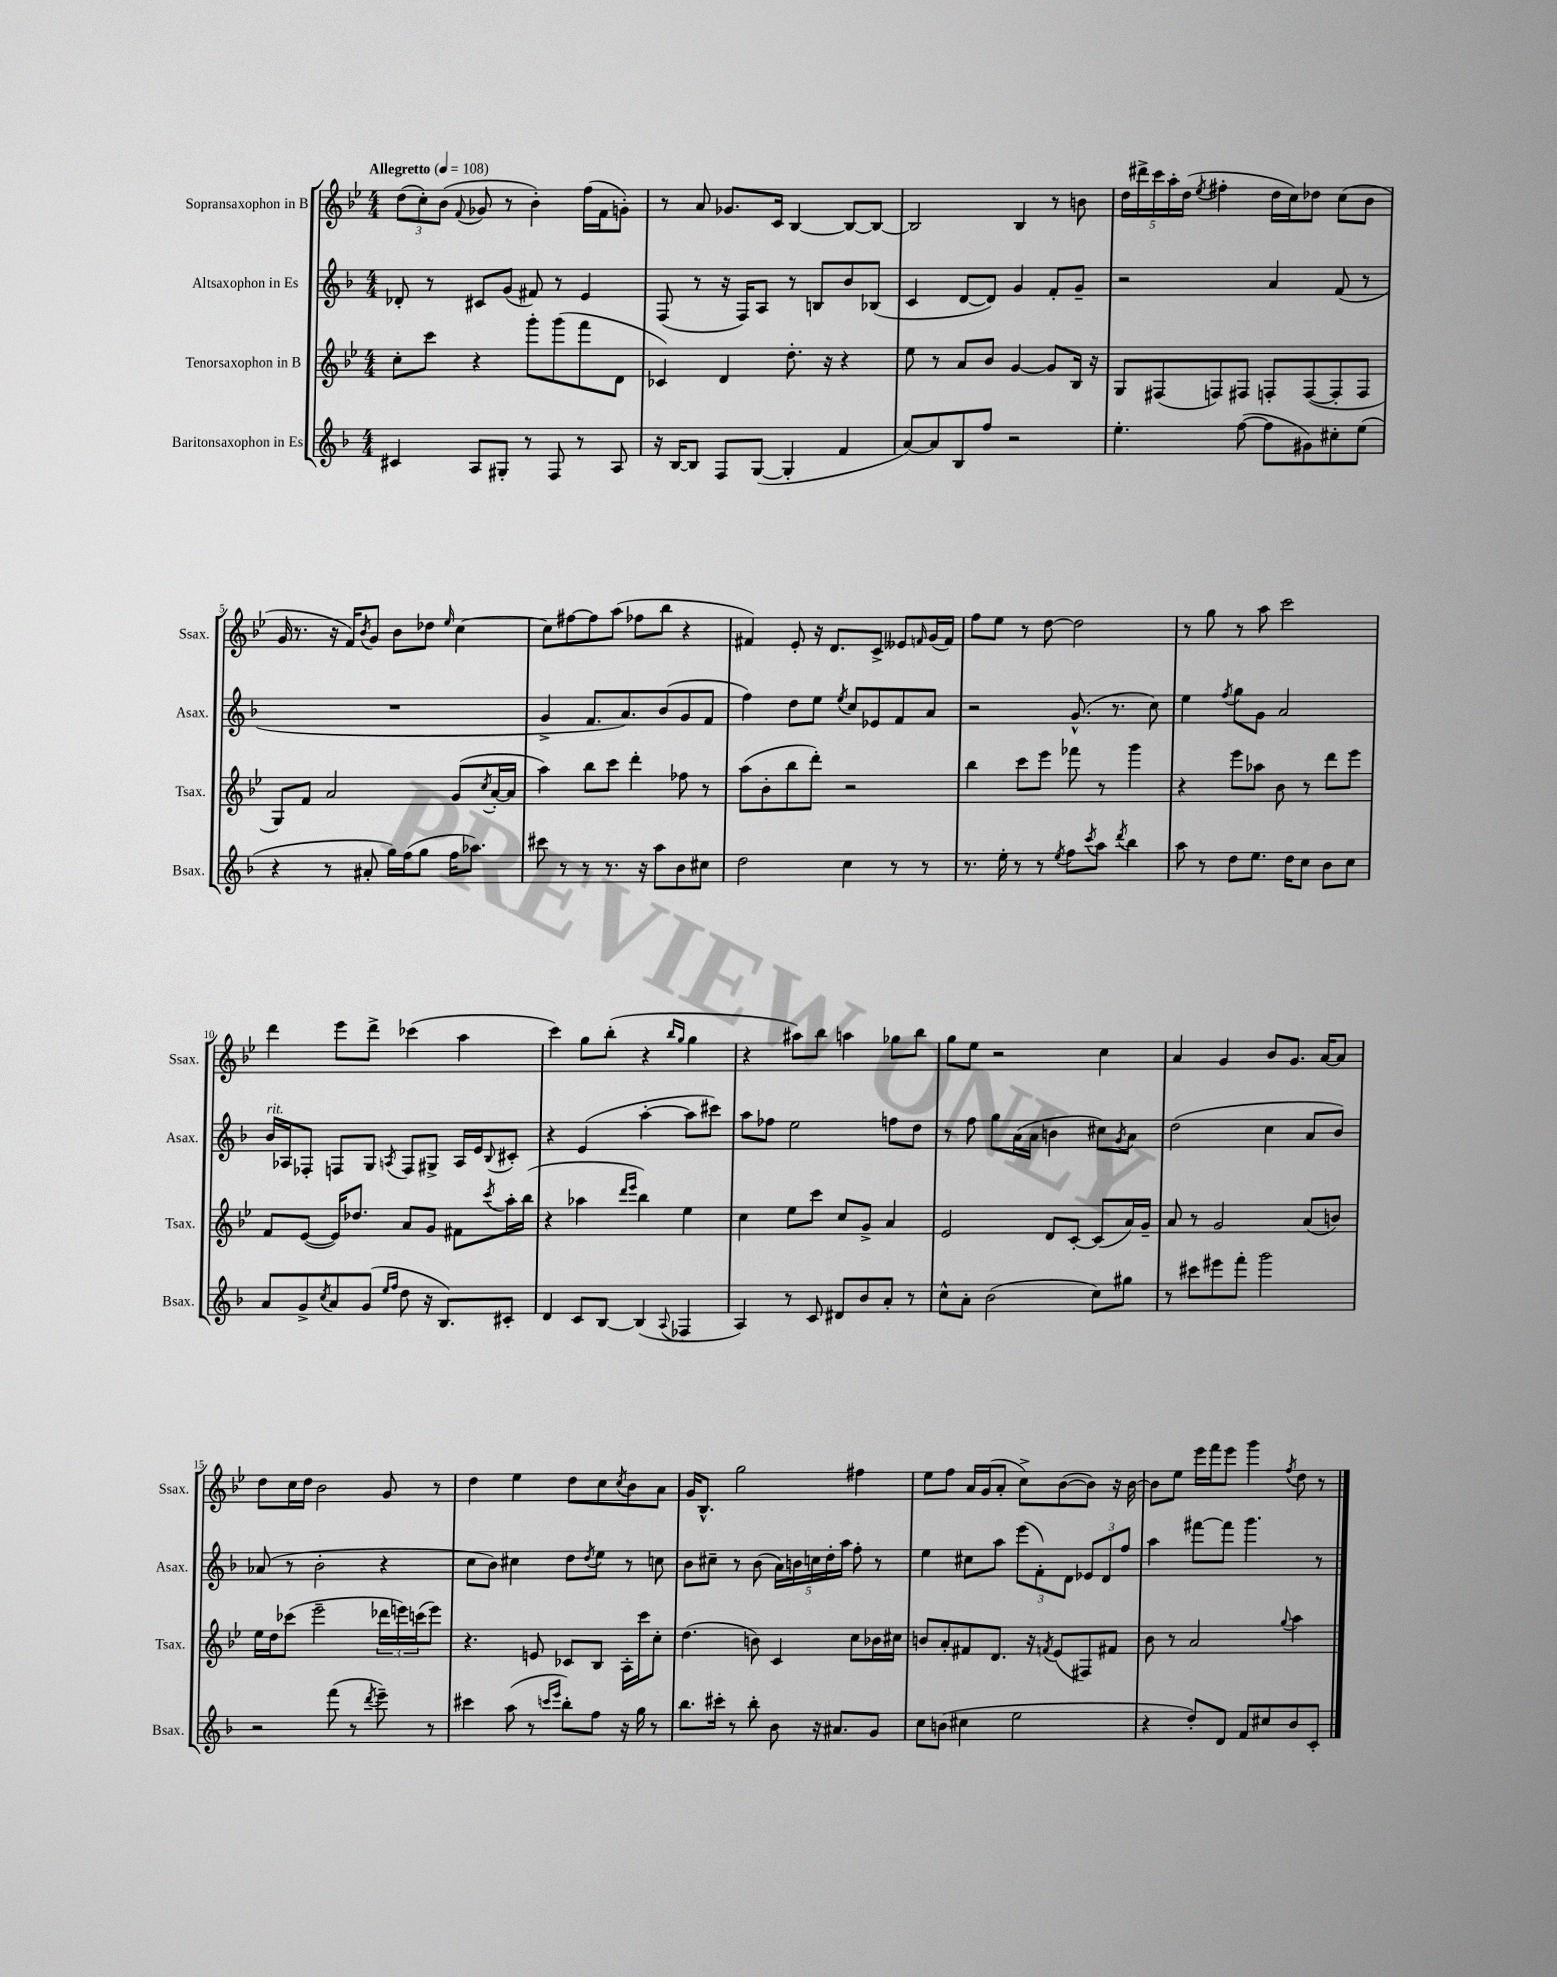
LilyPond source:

<<
\new StaffGroup <<
\new Staff = "s0" \with { instrumentName = "Sopransaxophon in B" shortInstrumentName = "Ssax." } {
    \clef treble \key bes \major \numericTimeSignature \time 4/4 \tempo "Allegretto" 4 = 108
    \tuplet 3/2 { d''8( c''8-.) bes'8( } \appoggiatura { f'8 } ges'8 r8 bes'4-.) f''16( f'16 g'8-.) |
    r8 a'8 ges'8. c'16 bes4~ bes8~ bes8~ |
    bes2 bes4 r8 b'8 |
    \tuplet 5/4 { d''16 dis'''16-> c'''16 a''16-. d''16( } \acciaccatura { ees''8 } fis''4-. d''16 c''16) des''8 c''8( bes'8 |
    g'16 r8. r16 f'16) \acciaccatura { bes'8 } g'8 bes'8 des''8 \grace { ees''16 } c''4~ |
    c''8 fis''8~ fis''8 a''8( fes''8 bes''8 r4 |
    fis'4) ees'8-. r16 d'8. c'8-> eeses'8 \grace { f'16 } g'16( f'16) |
    f''8 ees''8 r8 d''8~ d''2 |
    r8 g''8 r8 a''8 c'''2 |
    d'''4 ees'''8 d'''8-> ces'''4( a''4 |
    c'''4) g''8 bes''8-.( r4 \grace { bes''16 g''16 } g''4 |
    r4 ais''8) bes''8 a''4 ges''8 bes''8 |
    g''8 ees''8 r2 c''4 |
    a'4 g'4 bes'8 g'8. a'16~ a'8 |
    d''8 c''16 d''16 bes'2 g'8 r8 |
    d''4 ees''4 d''8 c''8 \acciaccatura { c''8 } bes'8 a'8 |
    g'16 bes8.-^ g''2 fis''4 |
    ees''8 f''8 a'16 g'16( a'8-. c''8->) bes'8~( bes'8) r16 bes'16~ |
    bes'8 ees''8 ees'''16 f'''16 ees'''8 g'''4 \acciaccatura { f''8 } d''8 r8 \bar "|." |
}
\new Staff = "s1" \with { instrumentName = "Altsaxophon in Es" shortInstrumentName = "Asax." } {
    \clef treble \key f \major \numericTimeSignature \time 4/4
    des'8-. r8 cis'8 g'8( fis'8) r8 e'4 |
    f8( r8 r16 f16) a8 r8 b8 bes'8 bes8( |
    c'4 d'8~ d'8) g'4 f'8-. g'8-- |
    r2 a'4 f'8( r8 |
    R1 |
    g'4-> f'8. a'8.) bes'8( g'8 f'8 |
    f''4) d''8 e''8 \acciaccatura { e''8 } c''8 ees'8 f'8 a'8 |
    r2 g'8.-^( r8. c''8) |
    e''4 \acciaccatura { f''8 } g''8 g'8 a'2 |
    bes'16^\markup { \italic "rit." } aes16 fes8-. f8 g8 \acciaccatura { a8 } f8 gis8-> a16 e'16 \appoggiatura { bes8 } cis'8-. |
    r4 e'4( a''4~-. a''8 cis'''8) |
    a''8 fes''8 e''2 f''8 d''8 |
    r8 f''8 g''8 a'16( a'16 b'4 cis''8) \acciaccatura { g'8 } a'8 |
    d''2( c''4 a'8 bes'8) |
    aes'8( r8 bes'2-. r4 |
    c''8 bes'8) cis''4 d''8 \acciaccatura { d''8 } e''8 r8 c''8 |
    bes'8 cis''8-- r8 bes'8( \tuplet 5/4 { a'16) b'16 c''16 d''16-. a''16 } f''8-. r8 |
    e''4 cis''8 a''8 \tuplet 3/2 { e'''8( f'8-.) d'8 } \tuplet 3/2 { ees'8 d'8 f''8 } |
    a''4 fis'''8~ fis'''8 g'''4. r8 \bar "|." |
}
\new Staff = "s2" \with { instrumentName = "Tenorsaxophon in B" shortInstrumentName = "Tsax." } {
    \clef treble \key bes \major \numericTimeSignature \time 4/4
    c''8-. c'''8 r4 g'''8-. g'''8( f'''8 d'8 |
    ces'4) d'4 d''8.-. r16 r4 |
    ees''8 r8 a'8 bes'8 g'4~ g'8 bes16 r16 |
    g8 fis8( f8) fis8 f8-. f8~( f8-. f8 |
    g8) f'8 a'2 g'8( \acciaccatura { c''8 } a'16~-. a'16 |
    a''4) bes''8 c'''8 d'''4-. fes''8 r8 |
    a''8( bes'8-. bes''8 d'''8-.) r2 |
    bes''4 c'''8 ees'''8 fes'''8 r8 g'''4 |
    r4 ees'''8 aes''8 bes'8 r8 d'''8 ees'''8 |
    f'8 ees'8~( ees'16) des''8. a'8 g'8 fis'8 \acciaccatura { c'''8 } a''16-. bes''16( |
    r4 aes''4 \grace { d'''16 ees'''16 } bes''4) ees''4 |
    c''4 ees''8 c'''8 c''8 g'8-> a'4 |
    ees'2 d'8 c'8~-. c'8( a'16) g'16-- |
    a'8 r8 g'2 a'8( b'8) |
    ees''16 d''16 ces'''8( ees'''2-- \tuplet 3/2 { des'''16 e'''16) c'''16( } e'''8) |
    r4. e'8 ces'8 bes8 a16-. c'''16 c''8-. |
    d''4.( b'8) c'4 c''8 bes'16 cis''16 |
    b'8 a'8-. fis'8 d'8. r16 \acciaccatura { f'8 } ees'8( fis8) fis'8 |
    bes'8 r8 a'2 \appoggiatura { g''8 } a''4 \bar "|." |
}
\new Staff = "s3" \with { instrumentName = "Baritonsaxophon in Es" shortInstrumentName = "Bsax." } {
    \clef treble \key f \major \numericTimeSignature \time 4/4
    cis'4 a8 gis8-. r8 f8 r8 a8 |
    r16 bes16~ bes8 f8 g8~( g4-. f'4 |
    a'8~) a'8 bes8 f''8 r2 |
    e''4.-. f''8~( f''8 gis'8) cis''8-. e''8( |
    r4 r8 ais'8-. g''16) f''16( g''8 f''16 aes''8.) |
    cis'''8 r8 r8 r8. r16 a''8 bes'8 cis''8 |
    d''2 c''4 r8 r8 |
    r8. e''16-. r8 r8 \acciaccatura { e''8 } f''8 \acciaccatura { c'''8 } a''8 \acciaccatura { d'''8 } bes''4 |
    a''8 r8 d''8 e''8. d''16 c''8 bes'8 c''8 |
    a'8 g'8-> \acciaccatura { c''8 } a'8 g'8( \grace { e''16 f''16 } d''8 r16 bes8.) cis'8-. |
    d'4 c'8 bes8~ bes4( \appoggiatura { a8 } fes4 |
    a4) r8 c'8 dis'8 bes'8 a'8-. r8 |
    c''8-^ a'8-. bes'2( c''8) gis''8 |
    r8 cis'''8 eis'''8 f'''8-. g'''2 |
    r2 f'''8( r8 \acciaccatura { d'''8 } e'''8--) r8 |
    cis'''4 a''8( r8 \grace { c'''16 e'''16 } bes''8-.) f''8 r16 g''16 r8 |
    bes''8. cis'''16-. r8 bes''8-. bes'8 r16 ais'8. g'8 |
    c''8 b'8( cis''4 e''2 |
    r4 d''8-.) d'8 f'8 cis''8 bes'8 c'8-. \bar "|." |
}
>>
>>
